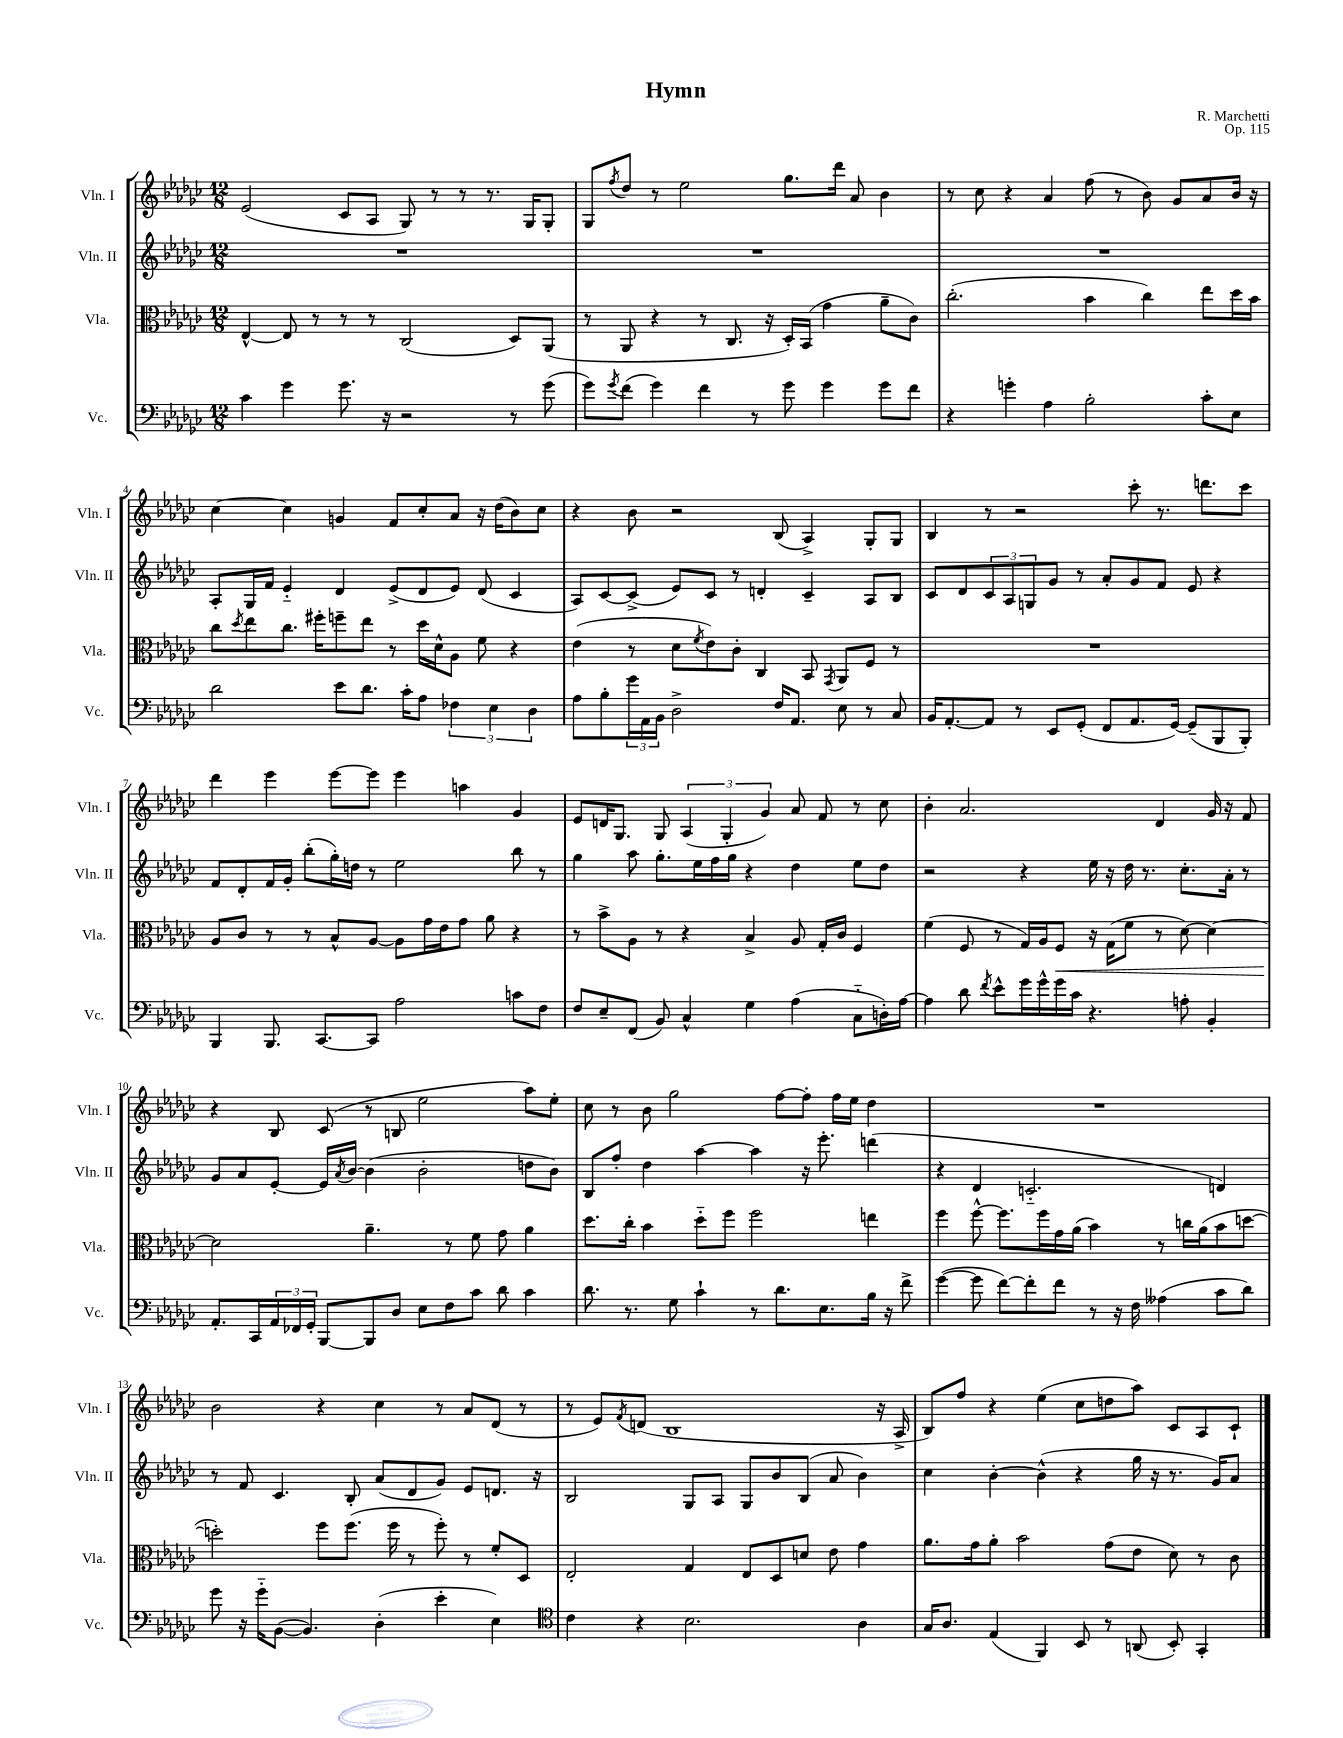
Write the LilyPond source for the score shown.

\header { title = "Hymn" composer = "R. Marchetti" opus = "Op. 115" }
<<
\new StaffGroup <<
\new Staff = "s0" \with { instrumentName = "Vln. I" shortInstrumentName = "Vln. I" } {
    \clef treble \key ges \major \numericTimeSignature \time 12/8
    ees'2( ces'8 aes8 ges8) r8 r8 r8. ges16 ges8-. |
    ges8 \acciaccatura { f''8 } des''8 r8 ees''2 ges''8. des'''16 aes'8 bes'4 |
    r8 ces''8 r4 aes'4 f''8( r8 bes'8) ges'8 aes'8 bes'16 r16 |
    ces''4~ ces''4 g'4 f'8 ces''8-. aes'8 r16 des''16( bes'8) ces''8 |
    r4 bes'8 r2 bes8( aes4->) ges8-. ges8 |
    bes4 r8 r2 ces'''8-. r8. d'''8. ces'''8 |
    des'''4 ees'''4 ees'''8~ ees'''8 ees'''4 a''4 ges'4 |
    ees'8 d'16 ges8. ges8 \tuplet 3/2 { aes4( ges4-. ges'4) } aes'8 f'8 r8 ces''8 |
    bes'4-. aes'2. des'4 ges'16 r16 f'8 |
    r4 bes8 ces'8( r8 b8 ees''2 aes''8) ees''8-. |
    ces''8 r8 bes'8 ges''2 f''8~ f''8-. f''16 ees''16 des''4 |
    R1. |
    bes'2 r4 ces''4 r8 aes'8 des'8( r8 |
    r8 ees'8) \acciaccatura { f'8 } d'8( bes1 r16 aes16-> |
    bes8) f''8 r4 ees''4( ces''8 d''8 aes''8) ces'8 aes8 ces'8-! \bar "|." |
}
\new Staff = "s1" \with { instrumentName = "Vln. II" shortInstrumentName = "Vln. II" } {
    \clef treble \key ges \major \numericTimeSignature \time 12/8
    R1. |
    R1. |
    R1. |
    aes8-. ges16 f'16 ees'4-_ des'4 ees'8->( des'8 ees'8) des'8( ces'4 |
    aes8) ces'8~ ces'8->( ees'8) ces'8 r8 d'4-. ces'4-- aes8 bes8 |
    ces'8 des'8 \tuplet 3/2 { ces'8 aes8 g8 } ges'8 r8 aes'8-. ges'8 f'8 ees'8 r4 |
    f'8 des'8-. f'16 ges'16-. bes''8-.( ges''16-.) d''16 r8 ees''2 bes''8 r8 |
    ges''4 aes''8 ges''8.-. ees''16 f''16 ges''16 r4 des''4 ees''8 des''8 |
    r2 r4 ees''16 r16 des''16 r8. ces''8.-. aes'16-. r8 |
    ges'8 aes'8 ees'8~-. ees'16 \acciaccatura { aes'8 } bes'16~ bes'4( bes'2-. d''8 bes'8) |
    bes8 f''8-. des''4 aes''4~ aes''4 r16 ees'''8.-. d'''4( |
    r4 des'4 c'2.-_ d'4) |
    r8 f'8 ces'4. bes8-. aes'8( des'8 ges'8) ees'8 d'8. r16 |
    bes2 ges8 aes8 ges8 bes'8 bes8( aes'8 bes'4) |
    ces''4 bes'4~-. bes'4-^( r4 ges''16 r16 r8. ges'16) aes'8 \bar "|." |
}
\new Staff = "s2" \with { instrumentName = "Vla." shortInstrumentName = "Vla." } {
    \clef alto \key ges \major \numericTimeSignature \time 12/8
    ees4~-^ ees8 r8 r8 r8 ces2( des8) aes,8( |
    r8 aes,8 r4 r8 ces8. r16 des16-.) bes,16( ges'4 aes'8-- ces'8) |
    ces''2.-.( bes'4 ces''4) ees''8 des''16 bes'16 |
    ces''8 \acciaccatura { des''8 } ees''8 ces''8. fis''16-. f''8-- ees''8 r8 des''16 des'16-^ aes8 f'8 r4 |
    ees'4( r8 des'8 \acciaccatura { f'8 } ees'8) ces'8-. ces4 bes,8 \acciaccatura { ges,8 } aes,8 f8 r8 |
    R1. |
    aes8 ces'8 r8 r8 bes8-^ aes8~ aes8 ges'16 ees'16 ges'8 aes'8 r4 |
    r8 bes'8-> aes8 r8 r4 bes4-> aes8 ges16-. ces'16 f4 |
    f'4( f8 r8 ges16) aes16 f8\< r16 ges16( f'8 r8 des'8~) des'4~ |
    des'2\! aes'4.-- r8 f'8 ges'8 aes'4 |
    des''8. ces''16-. bes'4 des''8-_ f''8 f''2 e''4 |
    f''4 f''8~-^ f''8. f''16 ges'16 aes'16( bes'4) r8 c''16 aes'16( bes'8 d''8~ |
    d''2-.) f''8 f''8.( f''16 r8 f''8-.) r8 f'8-. des8 |
    ees2-. ges4 ees8 des8 d'8 ees'8 ges'4 |
    aes'8. ges'16 aes'8-. bes'2 ges'8( ees'8 des'8) r8 ces'8 \bar "|." |
}
\new Staff = "s3" \with { instrumentName = "Vc." shortInstrumentName = "Vc." } {
    \clef bass \key ges \major \numericTimeSignature \time 12/8
    ces'4 ges'4 ges'8. r16 r2 r8 ges'8( |
    ges'8) \acciaccatura { ges'8 } f'8( ges'4) f'4 r8 ges'8 ges'4 ges'8 f'8 |
    r4 g'4-. aes4 bes2-. ces'8-. ees8 |
    des'2 ees'8 des'8. ces'16-. aes8 \tuplet 3/2 { fes4 ees4 des4 } |
    aes8 bes8-. \tuplet 3/2 { ges'16 aes,16 bes,16 } des2-> f16 aes,8. ees8 r8 ces8 |
    bes,16 aes,8.~-. aes,8 r8 ees,8 ges,8-.( f,8 aes,8. ges,16~) ges,8--( bes,,8 bes,,8-.) |
    bes,,4 bes,,8. ces,8.~ ces,8 aes2 c'8 f8 |
    f8 ees8-- f,8( bes,8) ces4-^ ges4 aes4( ces8-_ d16-.) aes16~ |
    aes4 des'8 \acciaccatura { f'8 } ees'8-^ ges'16 ges'16-^ ges'16 ces'16 r4. a8-. bes,4-. |
    aes,8.-. ces,16 \tuplet 3/2 { aes,16 fes,16 ges,16-. } bes,,8~ bes,,8 des8 ees8 f8 ces'8 des'8 ces'4 |
    des'8. r8. ges8 ces'4-! r8 des'8. ees8. bes16 r16 f'8-> |
    ges'4~( ges'8 f'8~) f'8-. f'8 r8 r16 f16 aeses4( ces'8 des'8) |
    ges'8 r16 ges'16-_ bes,8~( bes,4.) des4-.( ees'4-. ees4) |
    \clef tenor ces'4 r4 bes2. aes4 |
    ges16 aes8. ees4( f,4) bes,8 r8 a,8( bes,8-.) ges,4-. \bar "|." |
}
>>
>>
